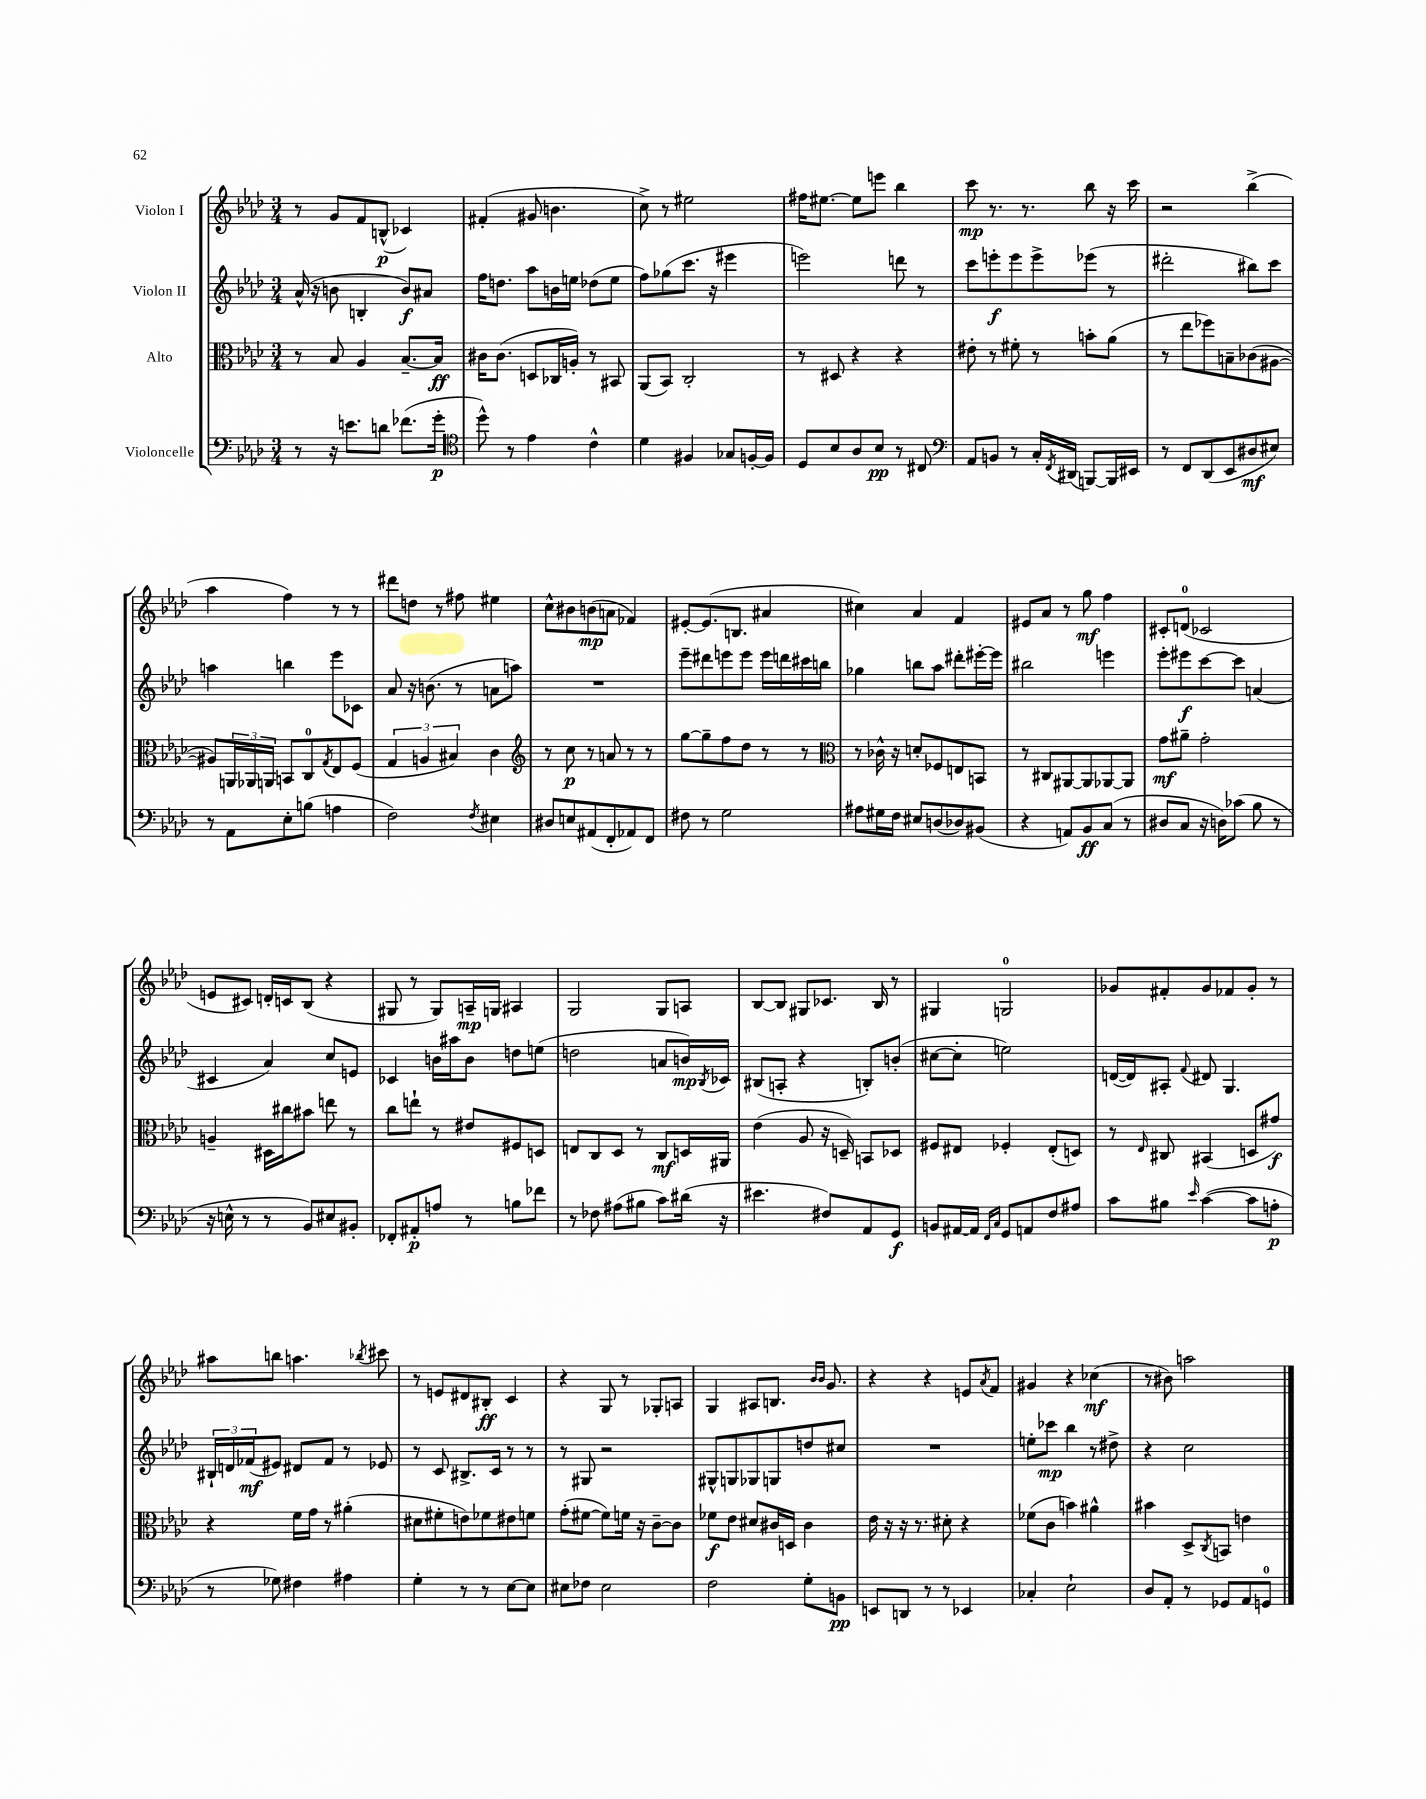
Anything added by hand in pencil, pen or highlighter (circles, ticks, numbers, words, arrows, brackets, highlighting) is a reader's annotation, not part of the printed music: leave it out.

**kern	**dynam	**kern	**dynam	**kern	**dynam	**kern	**dynam
*part4	*part4	*part3	*part3	*part2	*part2	*part1	*part1
*staff4	*staff4	*staff3	*staff3	*staff2	*staff2	*staff1	*staff1
*I"Violoncelle	*	*I"Alto	*	*I"Violon II	*	*I"Violon I	*
*clefF4	*	*clefC3	*	*clefG2	*	*clefG2	*
*k[b-e-a-d-]	*	*k[b-e-a-d-]	*	*k[b-e-a-d-]	*	*k[b-e-a-d-]	*
*M3/4	*	*M3/4	*	*M3/4	*	*M3/4	*
=35	=35	=35	=35	=35	=35	=35	=35
8r	.	8r	.	(16a-^^/	.	8r	.
.	.	.	.	16r	.	.	.
16r	.	8B-/	.	8bn\	.	8g/L	.
8.en\L	.	.	.	.	.	.	.
.	.	4A-/	.	4Bn'/	.	8f/	.
8dn\J	.	.	.	.	.	(8Bn^^/J	p
(8.f-X\L	.	[8.B-~/L	.	8b/L)	f	4c-X/)	.
.	.	.	.	8a#X/J	.	.	.
16g'\Jk	p	16B-/Jk]	ff	.	.	.	.
=36	=36	=36	=36	=36	=36	=36	=36
*clefC4	*	*	*	*	*	*	*
8dd-^^\)	.	16c#X\KL	.	16ff\KL	.	(4f#X'/	.
.	.	(8.c#\J	.	8.ddn\J	.	.	.
8r	.	.	.	.	.	.	.
4e-\	.	8Dn/L	.	8aa-\L	.	8g#X/	.
.	.	16C-X/L	.	16bn\L	.	4.bn\	.
.	.	16An'/JJ)	.	16een\JJ	.	.	.
4c^^\	.	8r	.	(8dd-X\L	.	.	.
.	.	8BB#X/	.	8ee\J	.	.	.
=37	=37	=37	=37	=37	=37	=37	=37
4d-\	.	(8AA-/L	.	8ff\L)	.	8cc^\)	.
.	.	8BB-/J)	.	(8gg-X\	.	8r	.
4F#X/	.	2C'/	.	8.ccc\J	.	2ee#X\	.
.	.	.	.	16r	.	.	.
8G-X/L	.	.	.	4eee#X\	.	.	.
[16Fn'/L	.	.	.	.	.	.	.
16F/JJ]	.	.	.	.	.	.	.
=38	=38	=38	=38	=38	=38	=38	=38
8D-/L	.	8r	.	2eeen\)	.	16ff#X\KL	.
.	.	.	.	.	.	[8.ee#X\J	.
8B-/	.	8D#X/	.	.	.	.	.
8A-/	.	4r	.	.	.	8ee#\L]	.
8B-/J	pp	.	.	.	.	8eeen\J	.
8r	.	4r	.	8dddn\	.	4bb-\	.
8C#X/	.	.	.	8r	.	.	.
=39	=39	=39	=39	=39	=39	=39	=39
*clefF4	*	*	*	*	*	*	*
8AA-/L	.	8e#X'\	.	8ccc\L	.	8ccc\	mp
8BBn/J	.	8r	.	8eeen'\	f	8.r	.
8r	.	8f#X'\	.	8eee\	.	.	.
.	.	.	.	.	.	8.r	.
16C'/LL	.	8r	.	8eee^\	.	.	.
8qFF/	.	.	.	.	.	.	.
(16DD#X/JJ	.	.	.	.	.	.	.
[8BBBn/L)	.	8bn'\L	.	(8eee-X\J	.	8bb-\	.
16BBB/L]	.	(8a-\J	.	8r	.	16r	.
16EE#X/JJ	.	.	.	.	.	16ccc\	.
=40	=40	=40	=40	=40	=40	=40	=40
8r	.	8r	.	2ddd#X'\	.	2r	.
8FF/L	.	8ee-\L	.	.	.	.	.
(8DD-/	.	8ff-X\)	.	.	.	.	.
8EE-/	.	8Bn~\	.	.	.	.	.
8D#X/	mf	(8c-X\	.	8bb#X\L)	.	(4bb-^\	.
8E#X/J)	.	[8A#X\J	.	8ccc\J	.	.	.
!!LO:LB:g=z
=41	=41	=41	=41	=41	=41	=41	=41
8r	.	8A#X/L])	.	4aan\	.	4aa-\	.
8AA-\L	.	24AAn/L	.	.	.	.	.
.	.	24AA-X/	.	.	.	.	.
.	.	24AAn/JJ	.	.	.	.	.
8E-'\	.	8BBn/L	.	4bbn\	.	4ff\)	.
(8Bn\J	.	8C/	.	.	.	.	.
.	.	8qG/	.	.	.	.	.
4An\	.	8E-/	.	8eee-\L	.	8r	.
.	.	(8F/J	.	8c-X\J	.	8r	.
=42	=42	=42	=42	=42	=42	=42	=42
2F\)	.	6G/	.	8a-/	.	8ddd#X\L	.
.	.	.	.	16r	.	8ddn\J	.
.	.	6An/	.	.	.	.	.
.	.	.	.	(8.bn\	.	.	.
.	.	.	.	.	.	8r	.
.	.	6B#X/)	.	.	.	.	.
.	.	.	.	8r	.	8ff#X\	.
8qF/	.	.	.	.	.	.	.
4E#X\	.	4c\	.	8an\L	.	4ee#X\	.
.	.	.	.	8aan\J)	.	.	.
=43	=43	=43	=43	=43	=43	=43	=43
*	*	*clefG2	*	*	*	*	*
8D#X/L	.	8r	.	2.r	.	8cc^^\L	.
8En/	.	8cc\	p	.	.	8b#X\	.
(8AA#X/	.	8r	.	.	.	(8bn\	mp
8FF'/	.	8an/	.	.	.	8an\J	.
8AA-X/)	.	8r	.	.	.	4f-X/)	.
8FF/J	.	8r	.	.	.	.	.
=44	=44	=44	=44	=44	=44	=44	=44
8F#X\	.	[8gg\L	.	8eee-~\L	.	[8e#X'/L	.
8r	.	8gg~\]	.	8ddd#X\	.	(8.e#/]	.
2G\	.	8ff\	.	8eeen\	.	.	.
.	.	.	.	.	.	8.Bn/J	.
.	.	8dd-\J	.	8eee\J	.	.	.
.	.	8r	.	16eee\LL	.	4a#X/	.
.	.	.	.	16dddn\	.	.	.
.	.	8r	.	16ccc#X\	.	.	.
.	.	.	.	16bbn\JJ	.	.	.
=45	=45	=45	=45	=45	=45	=45	=45
*	*	*clefC3	*	*	*	*	*
8A#X\L	.	8r	.	4gg-X\	.	4cc#X\)	.
16G#X\L	.	16c-X^^\	.	.	.	.	.
16F\JJ	.	16r	.	.	.	.	.
8E#X/L	.	8dn'/L	.	8bbn\L	.	4a-/	.
(8Dn/	.	8F-X/	.	8aa-\J	.	.	.
8D-X/)	.	8En/	.	8ddd#X'\L	.	4f/	.
(8BB#X/J	.	8BBn/J	.	[16eee#X'\L	.	.	.
.	.	.	.	16eee#\JJ]	.	.	.
=46	=46	=46	=46	=46	=46	=46	=46
4r	.	8r	.	2bb#X\	.	8e#X/L	.
.	.	8C#X/L	.	.	.	8a-/J	.
8AAn/L)	.	[8AA#X/	.	.	.	8r	.
8BB-/	ff	8AA#/]	.	.	.	8gg\	mf
(8C/J	.	[8AA-X/	.	4eeen\	.	4ff\	.
8r	.	8AA-/J]	.	.	.	.	.
=47	=47	=47	=47	=47	=47	=47	=47
8D#X/L	.	8g\L	mf	8eee-'\L	.	8c#X'/L	.
8C/J	.	8a#X~\J	.	8eee#X\	f	(8dn/J	.
16r	.	2g'\	.	[8ccc\	.	2c-X/	.
16Dn\KL)	.	.	.	.	.	.	.
(8c-X\J	.	.	.	8ccc\J]	.	.	.
8B-\	.	.	.	(4an/	.	.	.
8r	.	.	.	.	.	.	.
!!LO:LB:g=z
=48	=48	=48	=48	=48	=48	=48	=48
16r	.	4An~/	.	4c#X/	.	8en/L	.
16En^^\	.	.	.	.	.	.	.
8r	.	.	.	.	.	8c#X/J)	.
8r	.	16D#X\LL	.	4a-/)	.	16dn'/LL	.
.	.	16cc#X\J	.	.	.	16cn/J	.
8BB-/L)	.	8b#X\J	.	.	.	(8B-/J	.
8E#X/	.	8een\	.	8cc/L	.	4r	.
8BB#X'/J	.	8r	.	8en/J	.	.	.
=49	=49	=49	=49	=49	=49	=49	=49
8FF-X'/L	.	8cc\L	.	4c-X/	.	8G#X/	.
8AA#X'/	p	8een`\J	.	.	.	8r	.
8An/J	.	8r	.	16bn\LL	.	8G#/L)	.
.	.	.	.	16aa#X\J	.	.	.
8r	.	8e#X/L	.	8b\J	.	16An~/L	mp
.	.	.	.	.	.	16Gn/JJ	.
8Bn\L	.	8F#X/	.	8ddn\L	.	4A#X/	.
8f-X\J	.	8Dn/J	.	(8een\J	.	.	.
=50	=50	=50	=50	=50	=50	=50	=50
8r	.	8En/L	.	2ddn\	.	2G/	.
8F-X\	.	8C/	.	.	.	.	.
(8A#X\L	.	8D-/J	.	.	.	.	.
8B#X\J	.	8r	.	.	.	.	.
8c\L)	.	8C/L	mf	8an/L	.	8G/L	.
(16d#X\Jk	.	16Dn/L	.	16bn/L)	mp	8An/J	.
.	.	.	.	8qB-/	.	.	.
16r	.	16AA#X/JJ	.	16c-X/JJ	.	.	.
=51	=51	=51	=51	=51	=51	=51	=51
4.e#X\	.	(4e-\	.	(8B#X/L	.	[8B-/L	.
.	.	.	.	8An'/J	.	8B-/J]	.
.	.	8A-/	.	4r	.	8G#X/L	.
8F#X/L)	.	16r	.	.	.	8.c-X/J	.
.	.	16Dn~/)	.	.	.	.	.
8AA-/	.	8BBn/L	.	8Bn'/L)	.	.	.
.	.	.	.	.	.	16B-/	.
8GG/J	f	8D-X/J	.	(8bn'/J	.	8r	.
=52	=52	=52	=52	=52	=52	=52	=52
8BBn/L	.	8F#X/L	.	[8cc#X\L	.	4G#X/	.
[16AA#X/L	.	8E#X/J	.	8cc#'\J]	.	.	.
16AA#/JJ]	.	.	.	.	.	.	.
16qqFF/LL	.	.	.	.	.	.	.
16qqC/JJ	.	.	.	.	.	.	.
8GG/L	.	4F-X'/	.	2een\)	.	2Gn/	.
8AAn/	.	.	.	.	.	.	.
8F/	.	(8E#'/L	.	.	.	.	.
8A#X/J	.	8Dn/J)	.	.	.	.	.
=53	=53	=53	=53	=53	=53	=53	=53
8c\L	.	8r	.	([16dn/LL	.	8g-X/L	.
.	.	.	.	16d/J])	.	.	.
.	.	16qqE-/	.	.	.	.	.
8B#X\J	.	8C#X/	.	8A#X'/J	.	8f#X'/	.
16qqe-/	.	.	.	8qqf/	.	.	.
([4c\	.	(4BB#X/	.	8d#X/	.	8g-/	.
.	.	.	.	4.G/	.	8f-X/	.
8c\L]	.	8Dn/L	.	.	.	8g-'/J	.
8An'\J	p	8g#X/J)	f	.	.	8r	.
!!LO:LB:g=z
=54	=54	=54	=54	=54	=54	=54	=54
8r	.	4r	.	24B#X`/LL	.	8aa#X\L	.
.	.	.	.	24dn/	.	.	.
.	.	.	.	(24f-X/J	mf	.	.
8G-X\)	.	.	.	8e#X/J)	.	8bbn\J	.
4F#X\	.	16f\LL	.	8d#X/L	.	4.aan\	.
.	.	16g\JJ	.	.	.	.	.
.	.	8r	.	8f-/J	.	.	.
4A#X\	.	(4a#X'\	.	8r	.	.	.
.	.	.	.	.	.	8qbb-X/	.
.	.	.	.	8e-X/	.	8ccc#X\	.
=55	=55	=55	=55	=55	=55	=55	=55
4G'\	.	8d#X\L	.	8r	.	8r	.
.	.	8f#X'\	.	8c/	.	8en/L	.
8r	.	8en\)	.	8.B#X^/L	.	8d#X/	.
8r	.	8f-X\	.	.	.	8B#X'/J	ff
.	.	.	.	16c/Jk	.	.	.
[8E-\L	.	8e#X\	.	8r	.	4c/	.
8E-\J]	.	8fn\J	.	8r	.	.	.
=56	=56	=56	=56	=56	=56	=56	=56
8E#X\L	.	(8g'\L	.	8r	.	4r	.
8F-X\J	.	[8f#X\J	.	8G#X/	.	.	.
2E#\	.	8f#\L])	.	2r	.	8G/	.
.	.	16fn\Jk	.	.	.	8r	.
.	.	16r	.	.	.	.	.
.	.	[8c~\L	.	.	.	8G-X'/L	.
.	.	8c\J]	.	.	.	8An/J	.
=57	=57	=57	=57	=57	=57	=57	=57
2F\	.	8f-X\L	f	8G#X^^/L	.	4G/	.
.	.	8e-\J	.	8Gn/	.	.	.
.	.	8d#X/L	.	8G-X/	.	8A#X/L	.
.	.	16c#X/L	.	8Gn/	.	8.Bn/J	.
.	.	16Dn/JJ	.	.	.	.	.
8G'\L	.	4c#\	.	8ddn/	.	.	.
.	.	.	.	.	.	16qqb-/LL	.
.	.	.	.	.	.	16qqb-/JJ	.
.	.	.	.	.	.	8.g/	.
8BBn\J	pp	.	.	8cc#X/J	.	.	.
=58	=58	=58	=58	=58	=58	=58	=58
8EEn/L	.	16e-\	.	2.r	.	4r	.
.	.	16r	.	.	.	.	.
8DDn/J	.	16r	.	.	.	.	.
.	.	8.r	.	.	.	.	.
8r	.	.	.	.	.	4r	.
8r	.	8d#X'\	.	.	.	.	.
4EE-X/	.	4r	.	.	.	8en/L	.
.	.	.	.	.	.	8qa-/	.
.	.	.	.	.	.	8f/J	.
=59	=59	=59	=59	=59	=59	=59	=59
4C-X'/	.	(8f-X\L	.	8een'\L	.	4g#X/	.
.	.	8c\J	.	8ccc-X\J	mp	.	.
2E-`\	.	4bn\)	.	4bb-\	.	4r	.
.	.	4a#X^^\	.	8r	.	(4cc-X\	mf
.	.	.	.	8dd#X^\	.	.	.
=60	=60	=60	=60	=60	=60	=60	=60
8D-/L	.	4b#X\	.	4r	.	8r	.
8AA-'/J	.	.	.	.	.	8b#X\)	.
8r	.	8D-^/L	.	2cc\	.	2aan\	.
.	.	8qC/	.	.	.	.	.
8GG-X/L	.	8BBn/J	.	.	.	.	.
8AA-/	.	4en\	.	.	.	.	.
8GGn/J	.	.	.	.	.	.	.
==	==	==	==	==	==	==	==
*-	*-	*-	*-	*-	*-	*-	*-
